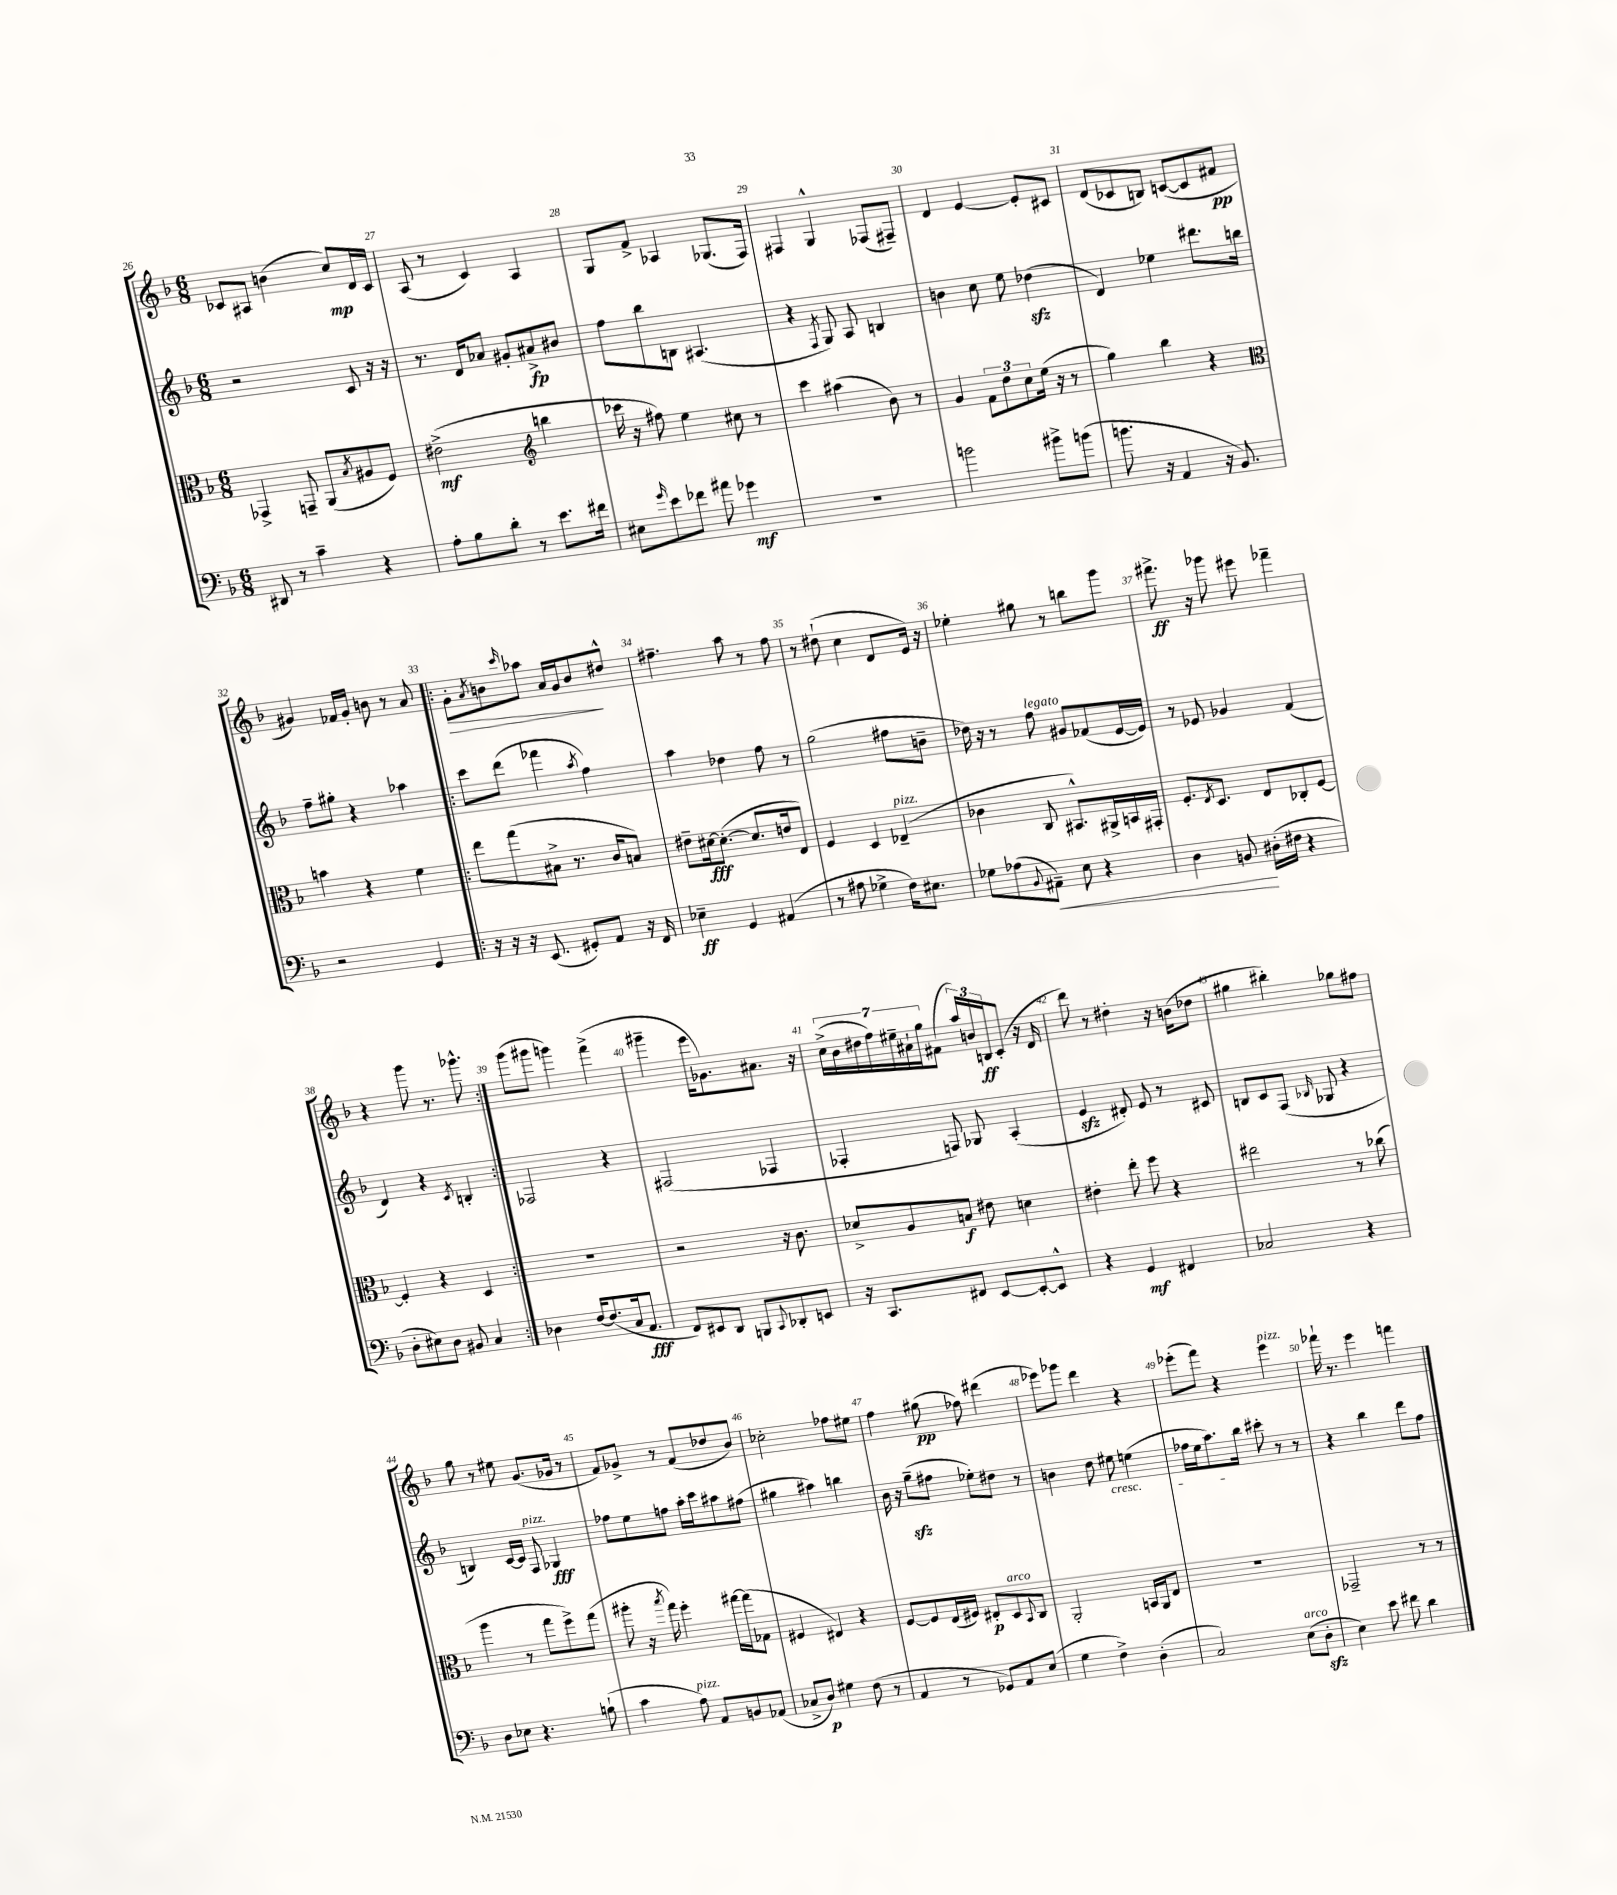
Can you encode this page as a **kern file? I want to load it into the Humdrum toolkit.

**kern	**kern	**kern	**kern
*staff4	*staff3	*staff2	*staff1
*clefF4	*clefC3	*clefG2	*clefG2
*k[b-]	*k[b-]	*k[b-]	*k[b-]
*M6/8	*M6/8	*M6/8	*M6/8
8DD#	4GG-^	2r	8c-
8r	.	.	8A#
4c~	8GG~	.	(4b
.	(8AA	.	.
.	8qB-	.	.
4r	8A#	8c	8cc)
.	8F)	16r	16d
.	.	16r	16c-
=	=	=	=
8A'	(2e#^	8.r	(8A
8B-	.	.	8r
.	.	16d	.
8d'	.	8a-	4c)
8r	.	8g#'	.
*	*clefG2	*	*
8.e	4bb	8a#^	4A
.	.	8b#	.
16f#	.	.	.
=	=	=	=
8E#	16ccc-	8ff	8G
.	16r	.	.
16qqg	.	.	.
8e	8ff#)	8bb-	8f^
8f-	4ee	8B	4A-
8a#	.	(4.A#	.
4g-	8cc#	.	(8.G-
.	8r	.	.
.	.	.	16F)
=	=	=	=
2.r	4ccc	4r	4F#
.	.	8qF	.
.	(4aa#	8G)	4G^^
.	.	8A	.
.	8b-)	4B	(8F-
.	8r	.	8F#~)
=	=	=	=
2b	4g	4b	4d
.	12f	8cc	[4e
.	12dd	.	.
.	.	8ee	.
.	12cc	.	.
8b#^	(16ee	(4dd-	8e']
.	16r	.	.
(8b	8r	.	8c#
=	=	=	=
8.b	4gg)	4d)	(8d
.	.	.	8c-
16r	.	.	.
4AA	4bb-	4ee-	8B)
.	.	.	([8c
16r	4r	8.ddd#	8c]
8.BB-)	.	.	.
.	.	.	8f#
.	.	16bb	.
=	=	=	=
*	*clefC3	*	*
2r	4b	8ff~	4g#)
.	.	8gg#'	.
.	4r	4r	16f-
.	.	.	16g#'
.	.	.	8b
4GG	4f	4aa-	8r
.	.	.	8a
=!|:	=!|:	=!|:	=!|:
16r	8ee	8ccc	8g'
16r	.	.	.
.	.	.	8qa
16r	(8gg	(8ddd	8b
(8.EE	.	.	.
.	.	.	16qqccc
.	8B#^	4fff-	8aa-
8GG#')	8.r	.	16a
.	.	.	16g
.	.	8qaa	.
8AA	.	4ff)	8b
.	16c	.	.
16r	8B)	.	8dd#^^
16FF	.	.	.
=	=	=	=
4E-~	8e#~	4aa	4.ff#~
.	[16d#	.	.
.	(8.d#'_	.	.
4GG	.	4dd-	.
.	8.d#]	.	8aa
(4AA#	.	8ff	8r
.	16e	.	.
.	8E)	8r	8ff#
=	=	=	=
8r	4F	(2gg	8r
8A#	.	.	(8dd#`
4G-^	4D	.	4cc
16F)	(4E-~	8ff#	8d
8.E#	.	.	.
.	.	8b~	16e)
.	.	.	16r
=	=	=	=
8G-	4c-	16dd-)	4ee-'
.	.	16r	.
(8A-	.	8r	.
8qqBB-	.	.	.
8AA#~)	8C	8ff	8gg#
8E	8.BB#^^)	8g#	8r
4r	.	(8f-	8bb
.	16AA#^	.	.
.	16BB	[16e	8ggg
.	16GG#'	16e])	.
=	=	=	=
4D	8.F'	8r	8.fff#^
.	.	8e-	.
.	8qE	.	.
.	8.D	.	16r
8BB	.	4g-	8ggg-
(16D#'	8E	.	8eee#
16F#	.	.	.
4r	8C-'	(4f	4fff-~
.	[8F	.	.
=	=	=	=
8D'	4F']	4d)	4r
8E#)	.	.	.
8D	4r	4r	8ggg
8BB#	.	.	8.r
.	.	8qc	.
4C	4D	4B'	.
.	.	.	8.ggg-^^
=:|!	=:|!	=:|!	=:|!
4D-	2.r	2F-	(8ggg
.	.	.	8ggg#
[16F	.	.	4ggg)
(8.F]	.	.	.
16C	.	4r	(4fff^
8.AA	.	.	.
=	=	=	=
8FF)	2r	(2F#	4ggg#~
8EE#	.	.	.
8DD	.	.	16eee
.	.	.	8.g-)
8BBB	.	.	.
8qqCC	.	.	.
8DD-'	16r	4F-	8.a#
.	8.c	.	.
8EE	.	.	.
.	.	.	16r
=	=	=	=
16r	8d-^	4F-'	(28cc^
.	.	.	28b-
8.CC	.	.	.
.	.	.	28dd#
.	.	.	28ff)
.	8A	.	.
.	.	.	28ee#~
.	.	.	28a#`
.	.	.	28gg
8FF#	8B	8F)	(8f#
[8EE	8e#	8G-	24aa)
.	.	.	24b
.	.	.	24B
8EE'_	4d	(4A'	(8c'
8EE^^]	.	.	16r
.	.	.	16d
=	=	=	=
4r	4e#'	4e	8ddd)
.	.	.	8r
4GG	8ee'	8d#')	4dd#'
.	8ff	8e	.
4FF#	4r	8r	16r
.	.	.	(16b
.	.	8c#	8dd-
=	=	=	=
2C-	2ee#	8B	4gg#
.	.	8c	.
.	.	(8F	4bb#')
.	.	16qqB-	.
.	.	8G-	.
4r	8r	4r	8gg-
.	(8cc-	.	8ff#
=	=	=	=
8D	4aa	4B)	8gg
8E-	.	.	8r
4.r	8r	[16c	8ee#
.	.	16c]	.
.	8gg	8F	(8.g
.	8ff^)	4G-	.
.	.	.	16g-
(8B`	(8gg	.	8r
=	=	=	=
4c	8aa#'	8ff-	8f)
.	16r	8ee	8g-^
.	8qbb-	.	.
.	16gg)	.	.
8A)	4ff'	8ff	8r
8AA	.	16aa'	(8f
.	.	16ccc	.
8BB	[16gg#	8aa#	8dd-
.	(16gg#]	.	.
(8AA-	8G-	(8ff#	8b-)
=	=	=	=
8C-^	4F#	4gg#	2cc-'
8D)	.	.	.
4G#	4E#)	4aa#)	.
(8F	4r	4bb	8ff-
8r	.	.	8ee#
=	=	=	=
4AA	[8F	16b-	4ff
.	.	16r	.
.	8F]	(8gg~	.
8r	(16E	8ff#	(8gg#
.	16F#)	.	.
8GG-)	8E#'	8ee-')	8ff-)
8AA	8D	8dd#	(4ddd#
.	8qqBB-	.	.
(8E	8C	8r	.
=	=	=	=
4G	2AA'	4b	8eee-)
.	.	.	8ggg-
4F^)	.	8dd	4ddd
.	.	8ee#	.
(4D'	16BB	(4ee	4r
.	16AA	.	.
.	8E	.	.
=	=	=	=
2C)	2.r	16ff-	(8eee-'
.	.	16ee	.
.	.	8.aa)	8fff)
.	.	.	4r
.	.	16bb-	.
.	.	8ccc#'	.
(8E	.	8r	4eee-
8D'	.	8r	.
=	=	=	=
4E)	2GG-~	4r	16fff-`
.	.	.	8.r
8e	.	4bb-	4eee
8f#	.	.	.
4d	8r	8ddd	4fff
.	8r	8ff	.
==	==	==	==
*-	*-	*-	*-
